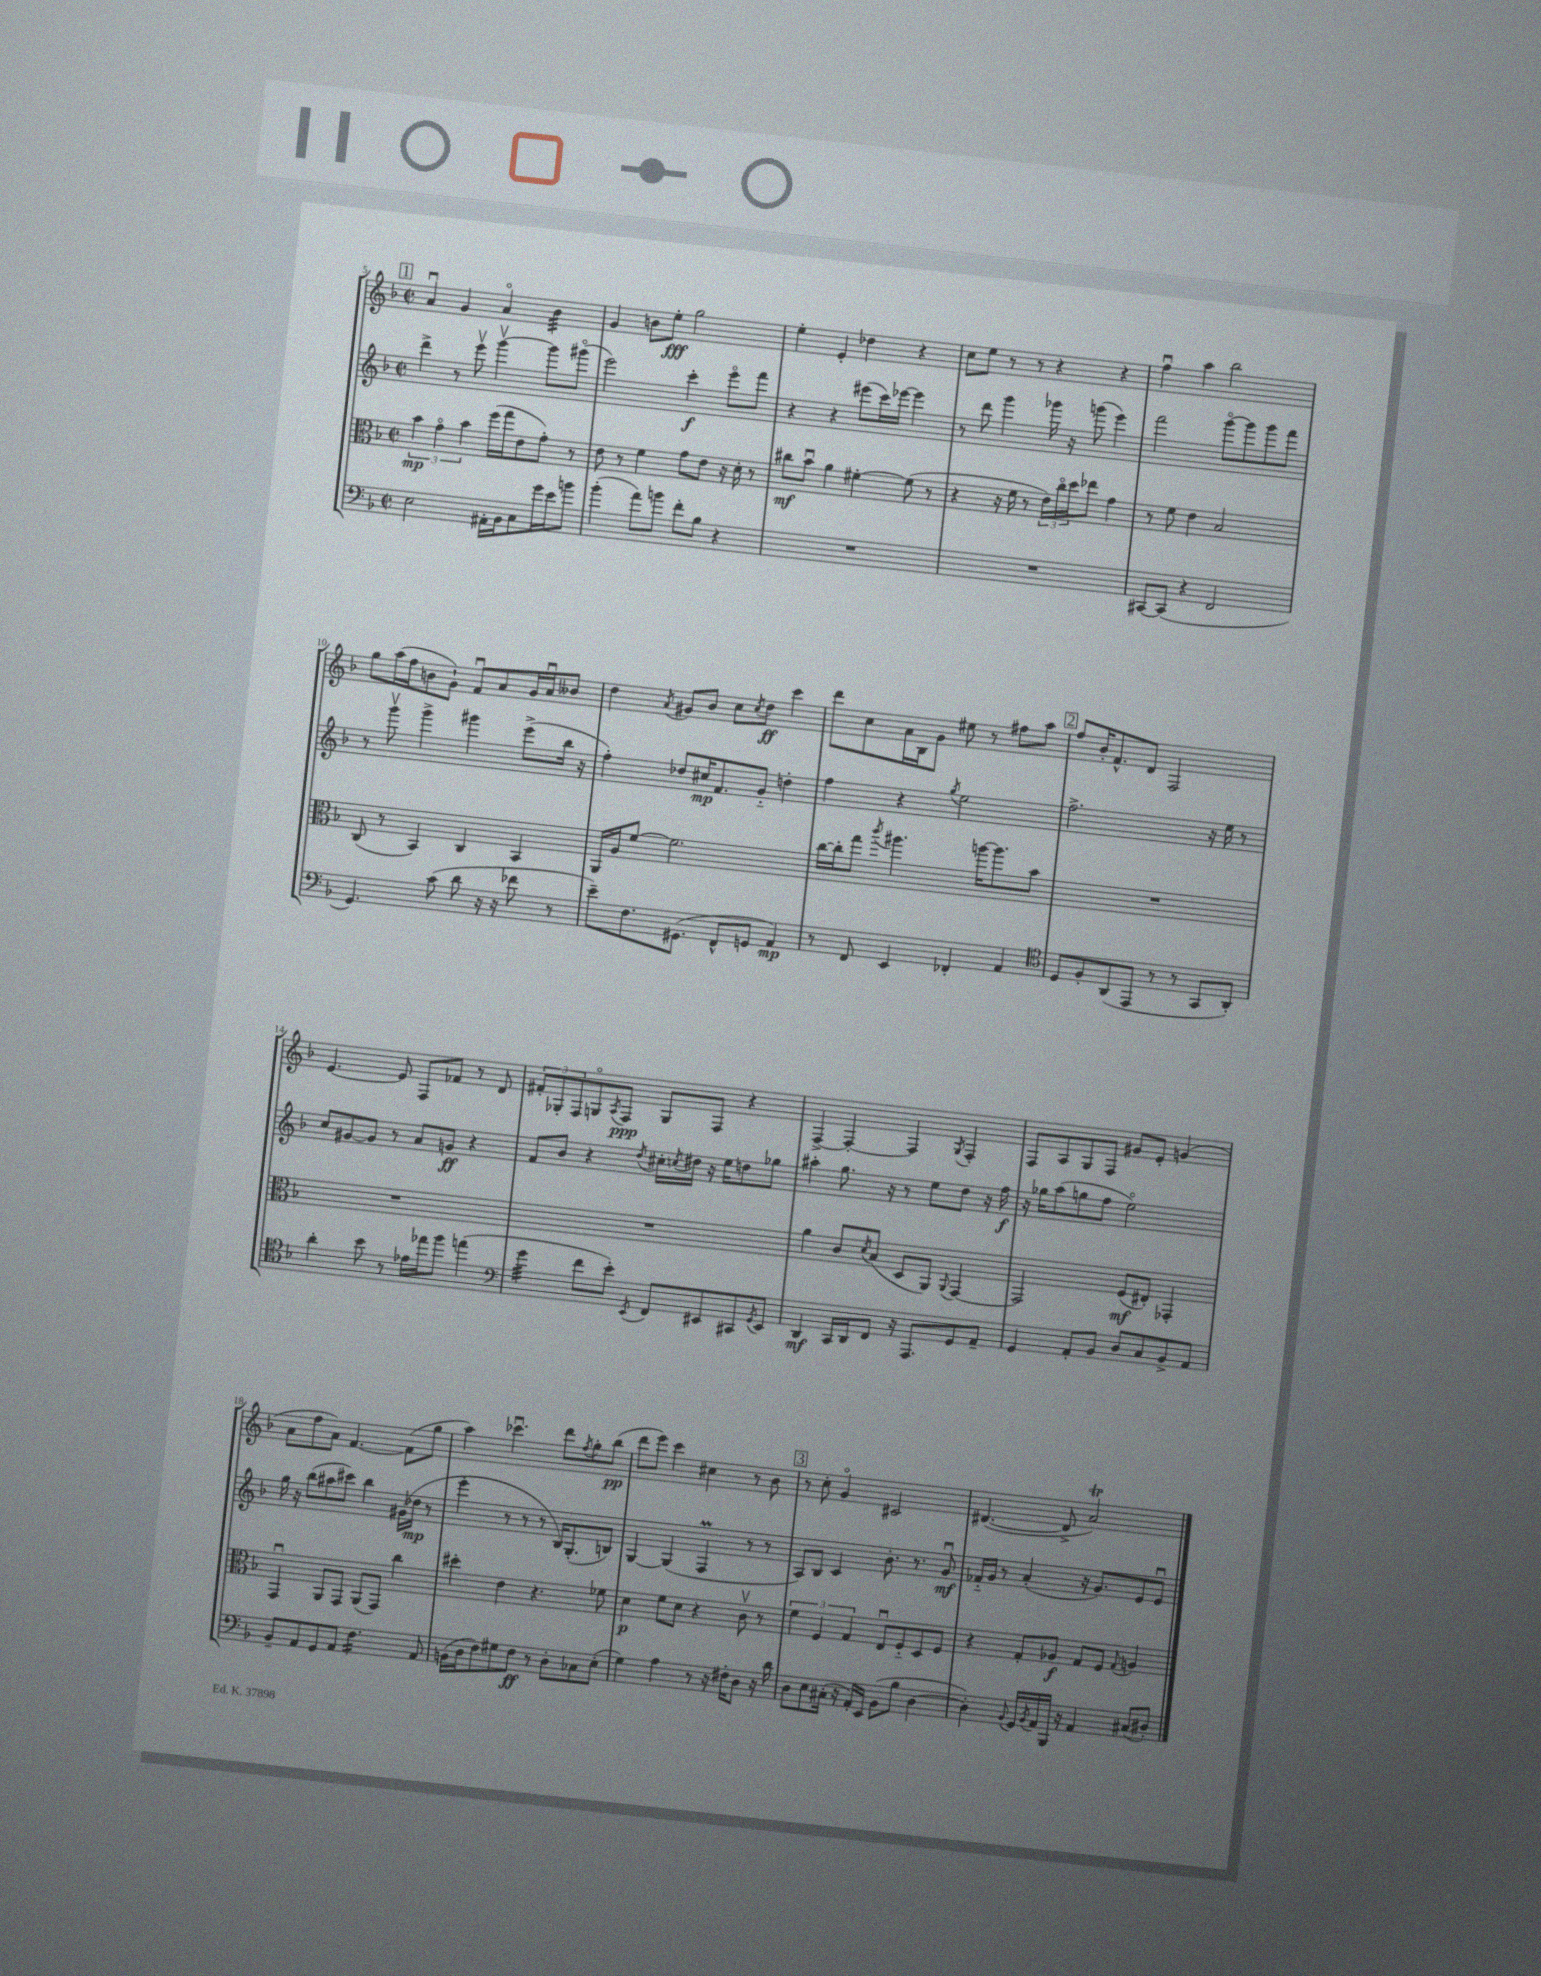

**kern	**kern	**kern	**kern
*staff4	*staff3	*staff2	*staff1
*clefF4	*clefC3	*clefG2	*clefG2
*k[b-]	*k[b-]	*k[b-]	*k[b-]
*M2/2	*M2/2	*M2/2	*M2/2
*met(c|)	*met(c|)	*met(c|)	*met(c|)
2E	6b-	4ddd^	4au
.	6go	.	.
.	.	8r	4g
.	6b-	.	.
.	.	8eeev	.
16AA#'	(16ff	[4gggv	4ao
16BB-	16gg	.	.
8C	8e	.	.
16g	8g')	8ggg]	4b-
16e	.	.	.
8b	8r	(8ggg#o	.
=	=	=	=
(4b-'	8e	2eee)	4g
.	8r	.	.
8a)	4f	.	8b
8b	.	.	8ee'
8f'	8g	4ccc'	2gg
8B-	8e	.	.
4r	16r	8eeeo	.
.	16d'	.	.
.	8r	8fff	.
=	=	=	=
1r	8cc#	4r	4ee'
.	8b-u	.	.
.	4a	4r	4e'
.	[4f#'	(8eee#	4dd-
.	.	16ccc)	.
.	.	[16eee-	.
.	(8f#]	4eee-]	4r
.	8r	.	.
=	=	=	=
1r	4r	8r	8cc
.	.	8ddd	8ee
.	16r	4ggg	8r
.	16f	.	.
.	8r	.	8r
.	24e)	16ggg-	4r
.	24cco	.	.
.	.	16r	.
.	24dd	.	.
.	8ee-	(8ggg	.
.	4g	4eee)	4r
=	=	=	=
[8CC#	8r	2fff	4ffu
(8CC#]	8f	.	.
4r	4e	.	4aa
2FF	2B-	[8gggo	2bb-
.	.	8ggg]	.
.	.	8ggg	.
.	.	8fff	.
=	=	=	=
4.GG)	(8C	8r	8gg
.	8r	8gggv	(16aa
.	.	.	16ff
.	4BB-)	4ggg^	8b
(8c	.	.	8g`)
8d	4C	4ggg#	8fu
16r	.	.	8a
16r	.	.	.
8f-	4BB-	(8eee^	16g
.	.	.	16au
8r	.	16bb-	8b--
.	.	16r	.
=	=	=	=
8e~)	16AA	4ff')	4dd
.	16A	.	.
8.F	[8f	.	.
.	.	.	8qa
.	2.f]	8dd-	8g#
(8.GG#	.	.	.
.	.	16cc#	8b-
.	.	8.f	.
8FF^^	.	.	8cc
.	.	.	8qcc
8GG	.	8g'~	8dd
4AA)	.	4dd'	4ccc
=	=	=	=
8r	[16cc	4ff	8ddd
.	16cc']	.	.
8FF	8gg	.	8cc
.	8qccc	.	.
4EE	4.aa#	4r	16a
.	.	.	16B-
.	.	.	8g
.	.	8qgg	.
4FF-'	.	2ee	8ee#
.	[16aa	.	8r
.	8.aa]	.	.
4AA	.	.	8ff#
.	8b-	.	8aa
=	=	=	=
*clefC4	*	*	*
8D	1r	2.ff^	8ff
8F'	.	.	16b-'
.	.	.	8.f^^
(8AA	.	.	.
8EE	.	.	8d
8r	.	.	2F
8r	.	.	.
8GG	.	16r	.
.	.	16ee	.
8AA')	.	8r	.
=	=	=	=
4a'	1r	8cc	[4.e
.	.	[8g#	.
8b-	.	8g#]	.
8r	.	8r	8e]
16e-	.	8a	8F
16ee-	.	.	.
8ff	.	8g	8f-
(4ee	.	4r	8r
.	.	.	8d
=	=	=	=
*clefF4	*	*	*
4g	1r	8f	12f#'
.	.	.	12G-'
.	.	8b-	.
.	.	.	12F
8f	.	4r	8Go
.	.	.	8qA
8e')	.	.	8F
8qEE	.	8qdd	.
8FF	.	16cc#'	8G
.	.	8qcc	.
.	.	16dd#	.
8EE#	.	16r	8F
.	.	16ee	.
8CC#	.	8dd	4r
8qGG	.	.	.
8EE#	.	8gg-	.
=	=	=	=
4DD	4a	4aa#'	[4F^
16CC	8c	8.gg	4F'_
16DD	.	.	.
.	8qd	.	.
8FF	(8B-	.	.
.	.	16r	.
16r	8D	8r	4F]
8.AAA	.	.	.
.	8AA)	8ee	.
.	8qqAA	.	8qG
8GG	[4GG	8dd	4F'
8AA~	.	16r	.
.	.	16ff	.
=	=	=	=
4GG	2GG]	16r	8F
.	.	16gg-	.
.	.	(8aa	8A
8AA'	.	8gg	8G
8BB-	.	8ff	8F
8D	(8F	2eeo)	8g#
8C	8E#')	.	8e'
8BB-^	4GG-'	.	(4g
8AA	.	.	.
=	=	=	=
8BB-~	4GGu	16gg	8a
.	.	16r	.
8AA	.	(8bb-	8ff
8GG	8AA	8aa#	8a)
8AA	8GG	8ccc#)	[4.f
4.F	(8AA	4bb-	.
.	8GG)	.	.
.	4cc	(16g#	(8f]
.	.	16dd-	.
8AA	.	8r	8gg
=	=	=	=
(16BB	4dd#'	4eee'	4aa)
16D	.	.	.
8F)	.	.	.
8G#	4e	8r	4.ccc-u
8F	.	8r	.
8r	4.r	8r	.
8D'	.	16B-)	8ddd
.	.	(8.G'	.
.	.	.	8qff
8C-	.	.	8gg'
(8E'	8f-	8B)	(8bb-
=	=	=	=
4G)	4d	[4G	8ddd
.	.	.	8eee)
4A	8f	(4G]	4ccc
.	8d	.	.
8r	4r	4F	4cc#
16r	.	.	.
16F#'	.	.	.
8D	8cv	8r	8r
16r	8r	8r	8b-
16d	.	.	.
=	=	=	=
8D	6f	8A)	8r
8E	.	8B-	8cc'
.	6F	.	.
(16C#'	.	4c	4go
16r	.	.	.
.	6G	.	.
16AA')	.	.	.
16EE	.	.	.
(8BB-	8Eu	8.b-'	2c#
8B-	8F'~	.	.
.	.	8.r	.
[4D	8D	.	.
.	8F	8gu	.
=	=	=	=
4D'])	4r	16f-'~	([4.d#
.	.	16g	.
.	.	8r	.
8qqBB-	.	.	.
16GG	8G'	(4a'	.
8qBB-	.	.	.
16AA	.	.	.
16BBB-	8A-	.	8d#^]
16r	.	.	.
4AA	8G	16r	2a)
.	.	8.g)	.
.	8F	.	.
.	8qqG	.	.
(8C#	4A	8e	.
8D#')	.	8eu	.
==	==	==	==
*-	*-	*-	*-
